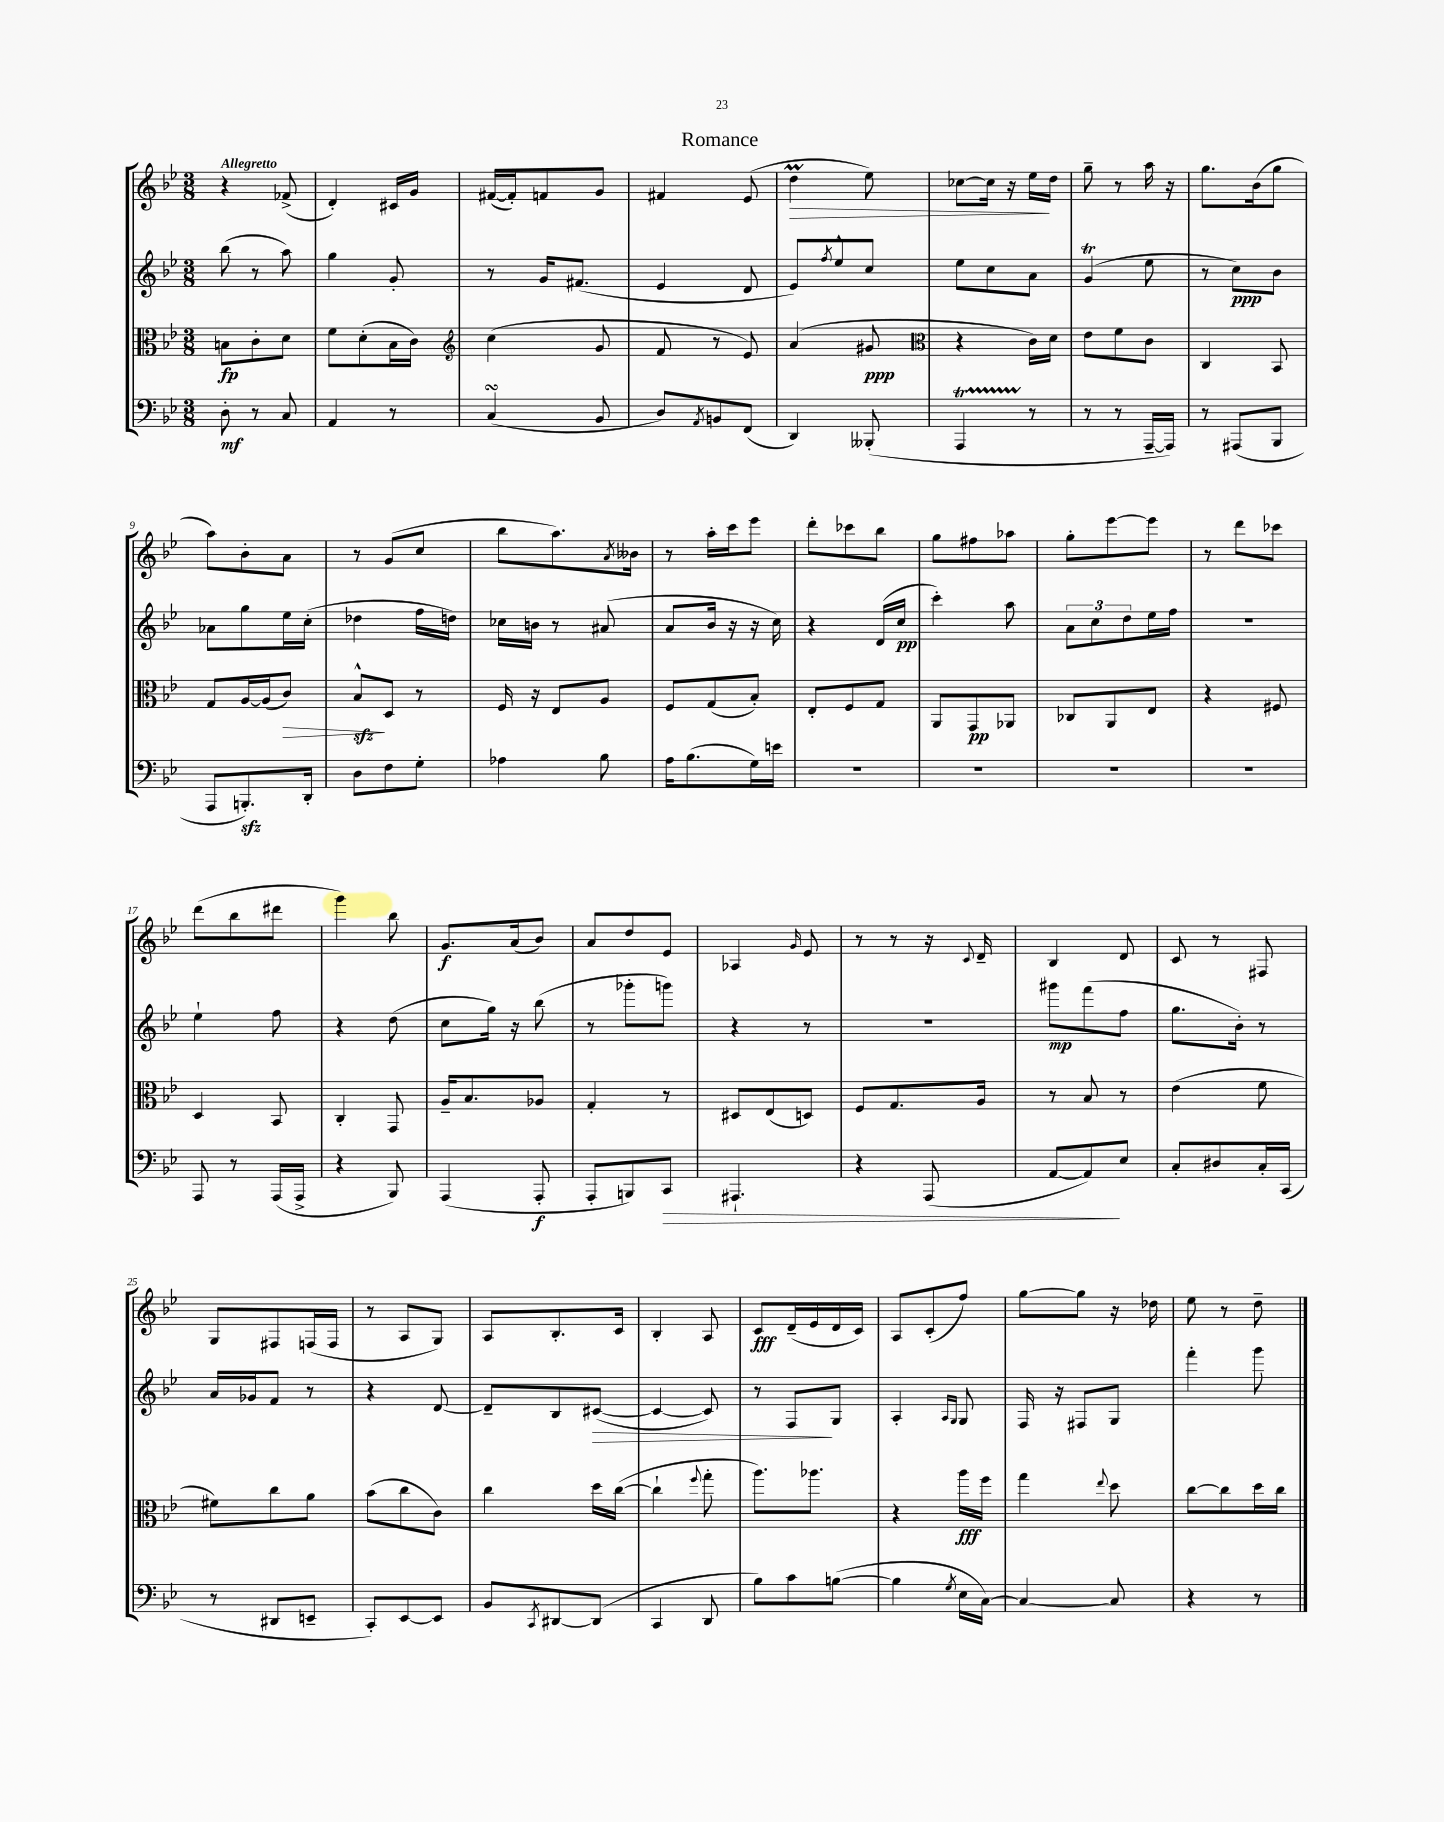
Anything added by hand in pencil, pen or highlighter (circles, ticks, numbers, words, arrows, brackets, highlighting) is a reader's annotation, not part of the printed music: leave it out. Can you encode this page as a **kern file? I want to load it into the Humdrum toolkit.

**kern	**dynam	**kern	**dynam	**kern	**dynam	**kern	**dynam
*part4	*part4	*part3	*part3	*part2	*part2	*part1	*part1
*staff4	*staff4	*staff3	*staff3	*staff2	*staff2	*staff1	*staff1
*clefF4	*	*clefC3	*	*clefG2	*	*clefG2	*
*k[b-e-]	*	*k[b-e-]	*	*k[b-e-]	*	*k[b-e-]	*
*M3/8	*	*M3/8	*	*M3/8	*	*M3/8	*
=1	=1	=1	=1	=1	=1	=1	=1
!	!	!	!	!	!	!LO:TX:a:B:t=Allegretto	!
8D'\	mf	8Bn\L	fp	(8bb-\	.	4r	.
8r	.	8c'\	.	8r	.	.	.
8C/	.	8d\J	.	8aa\)	.	(8f-X^/	.
=2	=2	=2	=2	=2	=2	=2	=2
4AA/	.	8f\L	.	4gg\	.	4d'/)	.
.	.	(8d'\	.	.	.	.	.
8r	.	16B-\L	.	8g'/	.	16c#X/LL	.
.	.	16c\JJ)	.	.	.	16g/JJ	.
=3	=3	=3	=3	=3	=3	=3	=3
*	*	*clefG2	*	*	*	*	*
(4CsSSS/	.	(4cc\	.	8r	.	([16f#X/LL	.
.	.	.	.	.	.	16f#'/J])	.
.	.	.	.	16g/KL	.	8fn/	.
.	.	.	.	(8.f#X/J	.	.	.
8BB-/	.	8g/	.	.	.	8g/J	.
=4	=4	=4	=4	=4	=4	=4	=4
8D/L)	.	8f/	.	4e-/	.	4f#X/	.
8qAA/	.	.	.	.	.	.	.
8BBn/	.	8r	.	.	.	.	.
(8FF/J	.	8e-/)	.	8d/	.	(8e-/	.
=5	=5	=5	=5	=5	=5	=5	=5
!	!	!	!	!	!	!	!LO:HP:b
4DD/)	.	(4a/	.	8e-/L)	.	4ddm\	>
.	.	.	.	8qff/	.	.	.
.	.	.	.	8ee-^^/	.	.	.
(8BBB--X'/	.	8g#X/	ppp	8cc/J	.	8ee-\)	.
=6	=6	=6	=6	=6	=6	=6	=6
*	*	*clefC3	*	*	*	*	*
4AAAt/	.	4r	.	8ee-\L	.	[8cc-X\L	.
.	.	.	.	8cc\	.	16cc-\Jk]	.
.	.	.	.	.	.	16r	.
8r	.	16c\LL)	.	8a\J	.	16ee-\LL	.
.	.	16d\JJ	.	.	.	16dd\JJ	]
=7	=7	=7	=7	=7	=7	=7	=7
8r	.	8e-\L	.	(4gT/	.	8gg~\	.
8r	.	8f\	.	.	.	8r	.
[16AAA~/LL	.	8c\J	.	8ee-\	.	16aa\	.
16AAA/JJ])	.	.	.	.	.	16r	.
=8	=8	=8	=8	=8	=8	=8	=8
8r	.	4C/	.	8r	.	8.gg\L	.
(8AAA#X/L	.	.	.	8cc\L)	ppp	.	.
.	.	.	.	.	.	(16b-\k	.
8BBB-/J	.	8BB-/	.	8b-\J	.	8gg\J	.
!!LO:LB:g=z
=9	=9	=9	=9	=9	=9	=9	=9
8AAA/L	.	8G/L	.	8a-X\L	.	8aa\L)	.
8.BBBnzz'/)	.	[16A/L	.	8gg\	.	8b-'\	.
.	.	(16A/J]	.	.	.	.	.
!	!	!	!LO:HP:b	!	!	!	!
.	.	8c/J)	>	16ee-\L	.	8a\J	.
16DD'/Jk	.	.	.	(16cc'\JJ	.	.	.
=10	=10	=10	=10	=10	=10	=10	=10
8D\L	.	8B-zz^^/L	.	4dd-X\	.	8r	.
8F\	.	8D/J	]	.	.	(8g/L	.
8G'\J	.	8r	.	16ff\LL	.	8cc/J	.
.	.	.	.	16ddn\JJ)	.	.	.
=11	=11	=11	=11	=11	=11	=11	=11
4A-X\	.	16F/	.	16cc-X\LL	.	8bb-\L	.
.	.	16r	.	16bn\JJ	.	.	.
.	.	8E-/L	.	8r	.	8.aa\)	.
8B-\	.	8A/J	.	(8a#X/	.	.	.
.	.	.	.	.	.	8qa/	.
.	.	.	.	.	.	16b--X\Jk	.
=12	=12	=12	=12	=12	=12	=12	=12
16A\KL	.	8F/L	.	8a/L	.	8r	.
(8.B-\	.	.	.	.	.	.	.
.	.	(8G/	.	16b-/Jk	.	16aa'\LL	.
.	.	.	.	16r	.	16ccc\J	.
16G\L)	.	8B-'/J)	.	16r	.	8eee-\J	.
16en\JJ	.	.	.	16cc\)	.	.	.
=13	=13	=13	=13	=13	=13	=13	=13
4.r	.	8E-'/L	.	4r	.	8ddd'\L	.
.	.	8F/	.	.	.	8ccc-X\	.
.	.	8G/J	.	(16d/LL	.	8bb-\J	.
.	.	.	.	16cc/JJ	pp	.	.
=14	=14	=14	=14	=14	=14	=14	=14
4.r	.	8AA/L	.	4ccc'\)	.	8gg\L	.
.	.	8GG/	pp	.	.	8ff#X\	.
.	.	8AA-X/J	.	8aa\	.	8aa-X\J	.
=15	=15	=15	=15	=15	=15	=15	=15
4.r	.	8C-X/L	.	12a\L	.	8gg'\L	.
.	.	.	.	12cc\	.	.	.
.	.	8AA/	.	.	.	[8eee-\	.
.	.	.	.	12dd\	.	.	.
.	.	8E-/J	.	16ee-\L	.	8eee-\J]	.
.	.	.	.	16ff\JJ	.	.	.
=16	=16	=16	=16	=16	=16	=16	=16
4.r	.	4r	.	4.r	.	8r	.
.	.	.	.	.	.	8ddd\L	.
.	.	8F#X/	.	.	.	8ccc-X\J	.
!!LO:LB:g=z
=17	=17	=17	=17	=17	=17	=17	=17
8AAA/	.	4D/	.	4ee-`\	.	(8ddd\L	.
8r	.	.	.	.	.	8bb-\	.
(16AAA/LL	.	8BB-/	.	8ff\	.	8ddd#X\J	.
16AAA^/JJ	.	.	.	.	.	.	.
=18	=18	=18	=18	=18	=18	=18	=18
4r	.	4C'/	.	4r	.	4ggg\)	.
8BBB-/)	.	8GG/	.	(8dd\	.	8bb-\	.
=19	=19	=19	=19	=19	=19	=19	=19
(4AAA/	.	16A~/KL	.	8cc\L	.	8.g/L	f
.	.	8.B-/	.	.	.	.	.
.	.	.	.	16gg\Jk)	.	.	.
.	.	.	.	16r	.	(16a/k	.
8AAA'/	f	8A-X/J	.	(8bb-\	.	8b-/J)	.
=20	=20	=20	=20	=20	=20	=20	=20
8AAA'/L	.	4G'/	.	8r	.	8a/L	.
8BBBn/)	.	.	.	8ggg-X'\L	.	8dd/	.
!	!LO:HP:b	!	!	!	!	!	!
8CC/J	>	8r	.	8gggn\J)	.	8e-/J	.
=21	=21	=21	=21	=21	=21	=21	=21
4.AAA#X`/	.	8D#X/L	.	4r	.	4A-X/	.
.	.	(8E-/	.	.	.	.	.
.	.	.	.	.	.	16qqg/	.
.	.	8Dn/J)	.	8r	.	8e-/	.
=22	=22	=22	=22	=22	=22	=22	=22
4r	.	8F/L	.	4.r	.	8r	.
.	.	8.G/	.	.	.	8r	.
(8AAA/	.	.	.	.	.	16r	.
.	.	.	.	.	.	8qqc/	.
.	.	16A/Jk	.	.	.	16d~/	.
=23	=23	=23	=23	=23	=23	=23	=23
[8AA/L	.	8r	.	8ggg#X\L	mp	4B-/	.
8AA/])	.	8B-/	.	(8fff\	.	.	.
8E-/J	]	8r	.	8ff\J	.	8d/	.
=24	=24	=24	=24	=24	=24	=24	=24
8C'/L	.	(4e-\	.	8.gg\L	.	8c/	.
8D#X/	.	.	.	.	.	8r	.
.	.	.	.	16b-'\Jk)	.	.	.
16C'/L	.	8f\	.	8r	.	8F#X/	.
(16CC/JJ	.	.	.	.	.	.	.
!!LO:LB:g=z
=25	=25	=25	=25	=25	=25	=25	=25
8r	.	8f#X\L)	.	16a/LL	.	8G/L	.
.	.	.	.	16g-X/J	.	.	.
8DD#X/L	.	8cc\	.	8f/J	.	8F#X/	.
8EEn~/J	.	8a\J	.	8r	.	(16Fn/L	.
.	.	.	.	.	.	16F/JJ	.
=26	=26	=26	=26	=26	=26	=26	=26
8CC'/L)	.	(8b-\L	.	4r	.	8r	.
[8EE-/	.	8cc\	.	.	.	8A/L	.
8EE-/J]	.	8c\J)	.	[8d/	.	8G/J)	.
=27	=27	=27	=27	=27	=27	=27	=27
8BB-/L	.	4cc\	.	8d~/L]	.	8A/L	.
8qCC/	.	.	.	.	.	.	.
[8DD#X/	.	.	.	8B-/	.	8.B-'/	.
!	!	!	!	!	!LO:HP:b	!	!
(8DD#/J]	.	16dd\LL	.	([8c#X/J	>	.	.
.	.	([16cc\JJ	.	.	.	16c/Jk	.
=28	=28	=28	=28	=28	=28	=28	=28
4CC/	.	4cc`\]	.	4c#/_	.	4B-'/	.
.	.	8qqff/	.	.	.	.	.
8DD/	.	8gg'\	.	8c#/])	.	8A/	.
=29	=29	=29	=29	=29	=29	=29	=29
8B-\L)	.	8.aa\L)	.	8r	.	8c/L	fff
8c\	.	.	.	8F/L	.	(16d~/L	.
.	.	8.aa-X\J	.	.	.	16e-/	.
([8Bn\J	.	.	.	8G/J	]	16d/	.
.	.	.	.	.	.	16c/JJ)	.
=30	=30	=30	=30	=30	=30	=30	=30
4B\]	.	4r	.	4A'/	.	8A/L	.
.	.	.	.	.	.	(8c'/	.
.	.	.	.	16qqA/LL	.	.	.
8qG/	.	.	.	16qqG/JJ	.	.	.
16E-\LL	.	16aa\LL	fff	8G/	.	8ff/J)	.
[16C\JJ)	.	16ff\JJ	.	.	.	.	.
=31	=31	=31	=31	=31	=31	=31	=31
4C/_	.	4gg\	.	16F/	.	[8gg\L	.
.	.	.	.	16r	.	.	.
.	.	.	.	8F#X/L	.	8gg\J]	.
.	.	8qqee-/	.	.	.	.	.
8C/]	.	8dd\	.	8G/J	.	16r	.
.	.	.	.	.	.	16dd-X\	.
=32	=32	=32	=32	=32	=32	=32	=32
4r	.	[8cc\L	.	4fff'\	.	8ee-\	.
.	.	8cc\]	.	.	.	8r	.
8r	.	16dd\L	.	8ggg\	.	8dd~\	.
.	.	16cc\JJ	.	.	.	.	.
==	==	==	==	==	==	==	==
*-	*-	*-	*-	*-	*-	*-	*-
